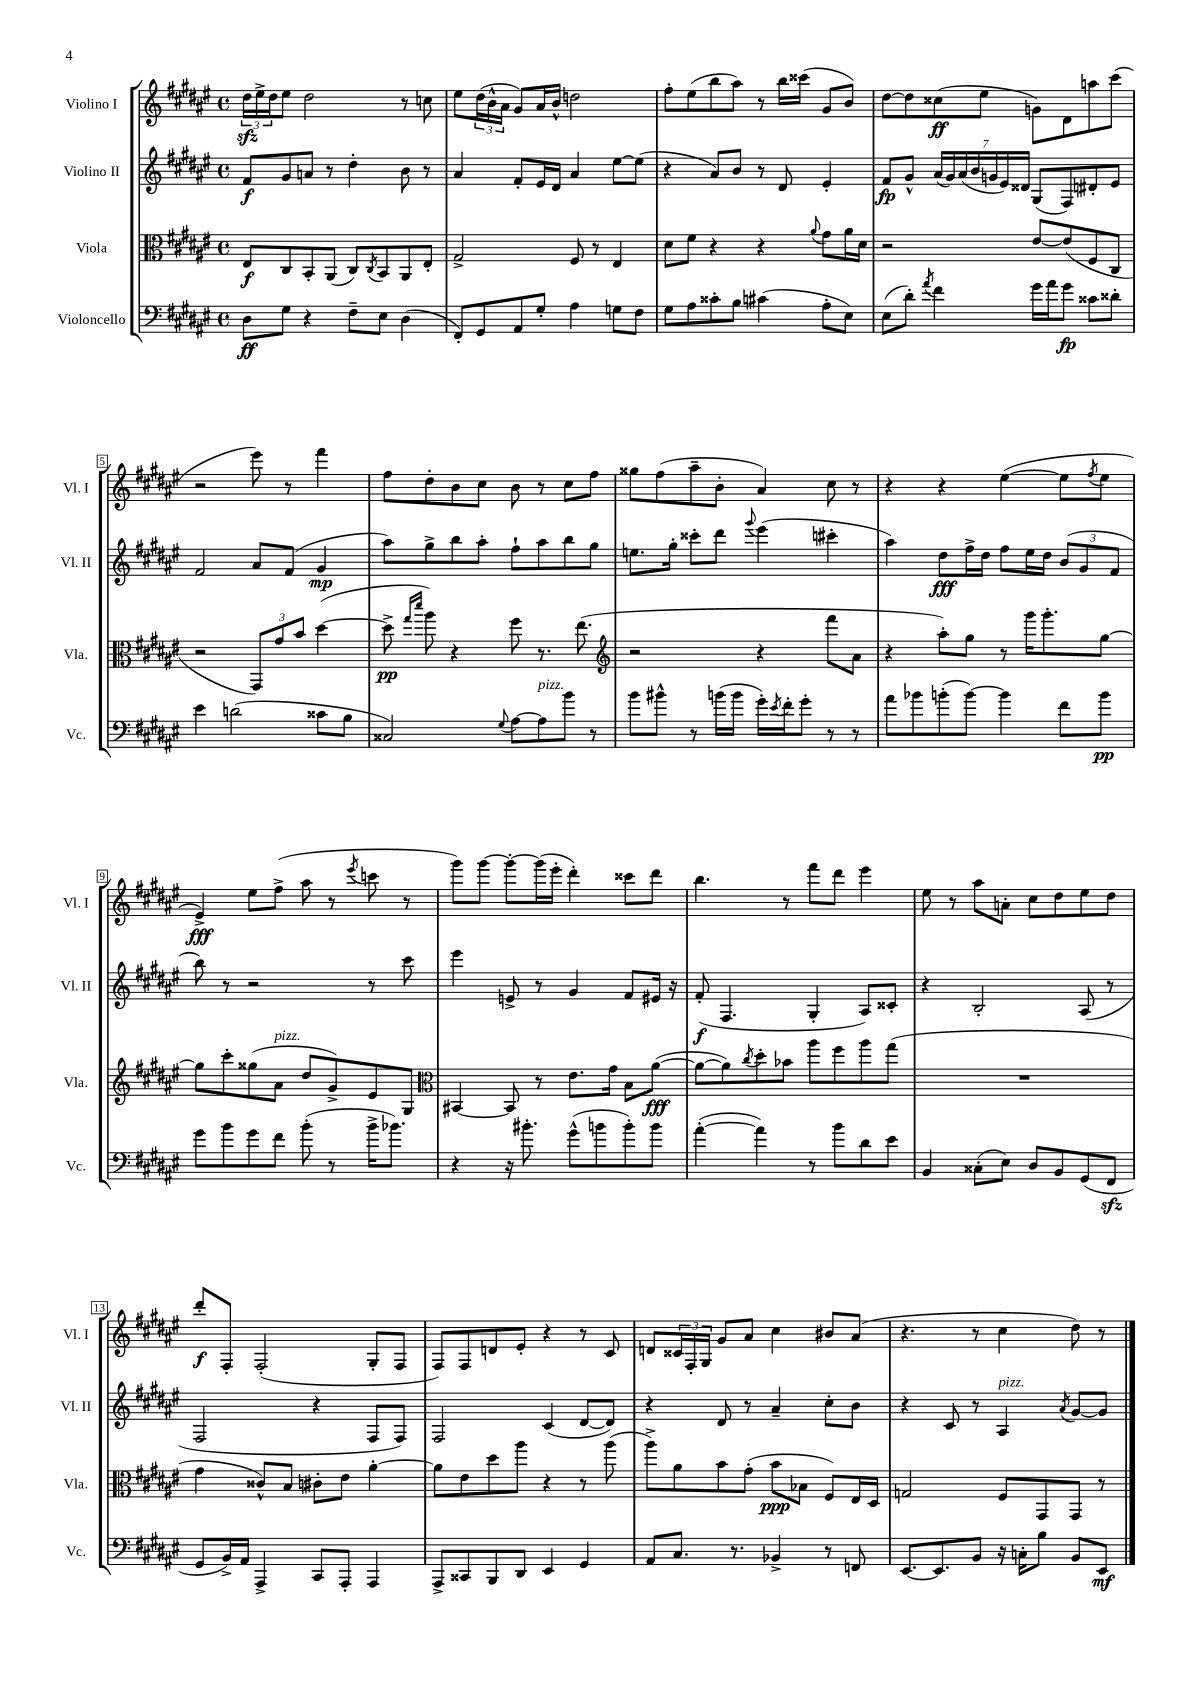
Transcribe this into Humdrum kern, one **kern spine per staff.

**kern	**kern	**kern	**kern
*staff4	*staff3	*staff2	*staff1
*clefF4	*clefC3	*clefG2	*clefG2
*k[f#c#g#d#a#e#]	*k[f#c#g#d#a#e#]	*k[f#c#g#d#a#e#]	*k[f#c#g#d#a#e#]
*M4/4	*M4/4	*M4/4	*M4/4
*met(c)	*met(c)	*met(c)	*met(c)
8D#	8E#	8f#	24dd#
.	.	.	24ee#^
.	.	.	24dd#
8G#	8C#	8g#	8ee#
4r	8BB'	8a	2dd#
.	(8AA#	8r	.
8F#~	8C#)	4dd#'	.
.	8qC#	.	.
8E#	8BB	.	.
(4D#	8AA#	8b	8r
.	8E#'	8r	8cc
=	=	=	=
8FF#')	2G#^	4a#	8ee#
8GG#	.	.	(24dd#
.	.	.	24b^^
.	.	.	24a#
8AA#	.	8f#'	8g#)
8G#'	.	16e#	16a#
.	.	16d#	16b^^
4A#	8F#	4a#	2dd
.	8r	.	.
8G	4E#	[8ee#	.
8F#	.	(8ee#]	.
=	=	=	=
8G#	8d#	4r	8ff#'
8A#	8f#	.	(8ee#
8c##'	4r	8a#)	8bb
8B	.	8b	8aa#)
(4c#	4r	8r	8r
.	.	8d#	16bb
.	.	.	(16ccc##
.	8qqa#	.	.
8A#'	8g#	4e#'	8g#
8E#)	16a#	.	8b)
.	16d#	.	.
=	=	=	=
(8E#	2r	8f#	[8dd#
8d#')	.	8g#^^	8dd#]
8qa#	.	.	.
4f#	.	(28a#	(8cc##
.	.	28g#)	.
.	.	(28a#	.
.	.	28b	.
.	.	.	8ee#
.	.	28g	.
.	.	28e#)	.
.	.	28d##	.
16g#	[8e#	(8G#	8g)
16a#	.	.	.
8g#	(8e#]	8F#)	8d#
8c##	8F#	8d#'	8aa
8d##'	8C#	8e#	(8ccc#
=	=	=	=
4e#	2r	2f#	2r
(2d	.	.	.
.	12GG#)	8a#	8eee#)
.	12g#	.	.
.	.	(8f#	8r
.	12b	.	.
8c##	([4dd#	4g#	4fff#
8B	.	.	.
=	=	=	=
2C##)	8dd#^]	8aa#)	8ff#
.	16qqgg#	.	.
.	16qqddd#	.	.
.	8aa#)	8gg#^	8dd#'
.	4r	8bb	8b
.	.	8aa#'	8cc#
8qqG#	.	.	.
[8A#	8ff#	8ff#`	8b
8A#]	8.r	8aa#	8r
8b	.	8bb	8cc#
.	(8.ee#	.	.
8r	.	8gg#	8ff#
=	=	=	=
*	*clefG2	*	*
8b	2r	8.ee	8gg##
8b#^^	.	.	(8ff#
.	.	16gg#'	.
8r	.	8ccc##'	8aa#~
(16b	.	8ddd#	8b'
16b	.	.	.
.	.	8qqggg#	.
16g#')	4r	(4eee#	4a#)
8qe#	.	.	.
16f#'	.	.	.
8g#'	.	.	.
8r	8fff#	4ccc#'	8cc#
8r	8a#	.	8r
=	=	=	=
8a#	4r	4aa#)	4r
8b-	.	.	.
(8b'	8aa#')	8dd#	4r
[8b)	8gg#	16ff#^	.
.	.	16dd#	.
4b]	8r	8ff#	([4ee#
.	16ggg#	16ee#	.
.	8.ggg#'	16dd#	.
8f#	.	(12b	8ee#]
.	.	12g#	.
.	.	.	8qff#
8b	[8gg#	.	8ee#
.	.	12f#	.
=	=	=	=
8g#	8gg#]	8bb)	4e#^)
8b	8ccc#'	8r	.
8g#	(8gg##	2r	8ee#
8f#	8a#	.	(8ff#^
(8b'	8dd#	.	8aa#
8r	8g#^)	.	8r
.	.	.	8qeee#
16b^	8e#	8r	8ccc
8.b-)	.	.	.
.	8G#	8ccc#	8r
=	=	=	=
*	*clefC3	*	*
4r	[4BB#	4eee#	8ggg#)
.	.	.	[8ggg#
16r	8BB#]	8e^	8ggg#'_
8.b#'	.	.	.
.	8r	8r	(16ggg#]
.	.	.	16eee#'
(8g#^^	8.e#	4g#	4ddd#')
8b	.	.	.
.	16g#	.	.
8b')	8B	8f#	8ccc##
8b	([8a#	16e#	8ddd#
.	.	16r	.
=	=	=	=
([4a#'	8a#_	(8f#'	4.bb
.	8a#])	4.F#	.
.	8qcc#	.	.
4a#])	8dd#'	.	.
.	8b-	.	8r
8r	8aa#	4G#'	8fff#
8b	8ff#	.	8ddd#
8d#	8aa#	8A#)	4eee#
8e#	(8gg#	8c##'	.
=	=	=	=
4BB	1r	4r	8ee#
.	.	.	8r
(8C##'	.	2B'	8aa#
8E#)	.	.	8a'
8D#	.	.	8cc#
8BB	.	.	8dd#
(8GG#	.	(8A#	8ee#
8FF#	.	8r	8dd#
=	=	=	=
8GG#	4g#	2F#	8ddd#'
16BB^)	.	.	8F#'
16AA#	.	.	.
4AAA#^	8c##^^)	.	(2F#'
.	8B	.	.
8CC#	8c#'	4r	.
8AAA#'	8e#	.	.
4AAA#	[4a#'	8F#	8G#'
.	.	8F#)	8F#
=	=	=	=
8AAA#^	8a#]	2F#	8F#)
8CC##	8e#	.	8F#
8BBB	8dd#	.	8d
8DD#	8aa#	.	8e#'
4EE#	4r	(4c#	4r
4GG#	8r	[8d#	8r
.	(8aa#	8d#])	8c#
=	=	=	=
8AA#	8aa#^)	4r	8d
8.C#	8a#	.	24c##
.	.	.	24F#'
.	.	.	24G#
.	8b	8d#	8g#
8.r	.	.	.
.	(8g#'	8r	8a#
4BB-^	8b	4a#~	4cc#
.	8B-	.	.
8r	8F#)	8cc#'	8b#
8FF	16E#	8b	(8a#
.	16D#	.	.
=	=	=	=
[8.EE#	2G	4r	4.r
8.EE#]	.	.	.
.	.	8c#	.
8BB	.	8r	8r
16r	8F#	4A#	4cc#
16C'	.	.	.
8B	8GG#	.	.
.	.	8qa#	.
8BB	8GG#	[8g#	8dd#)
8EE#	8r	8g#]	8r
==	==	==	==
*-	*-	*-	*-
